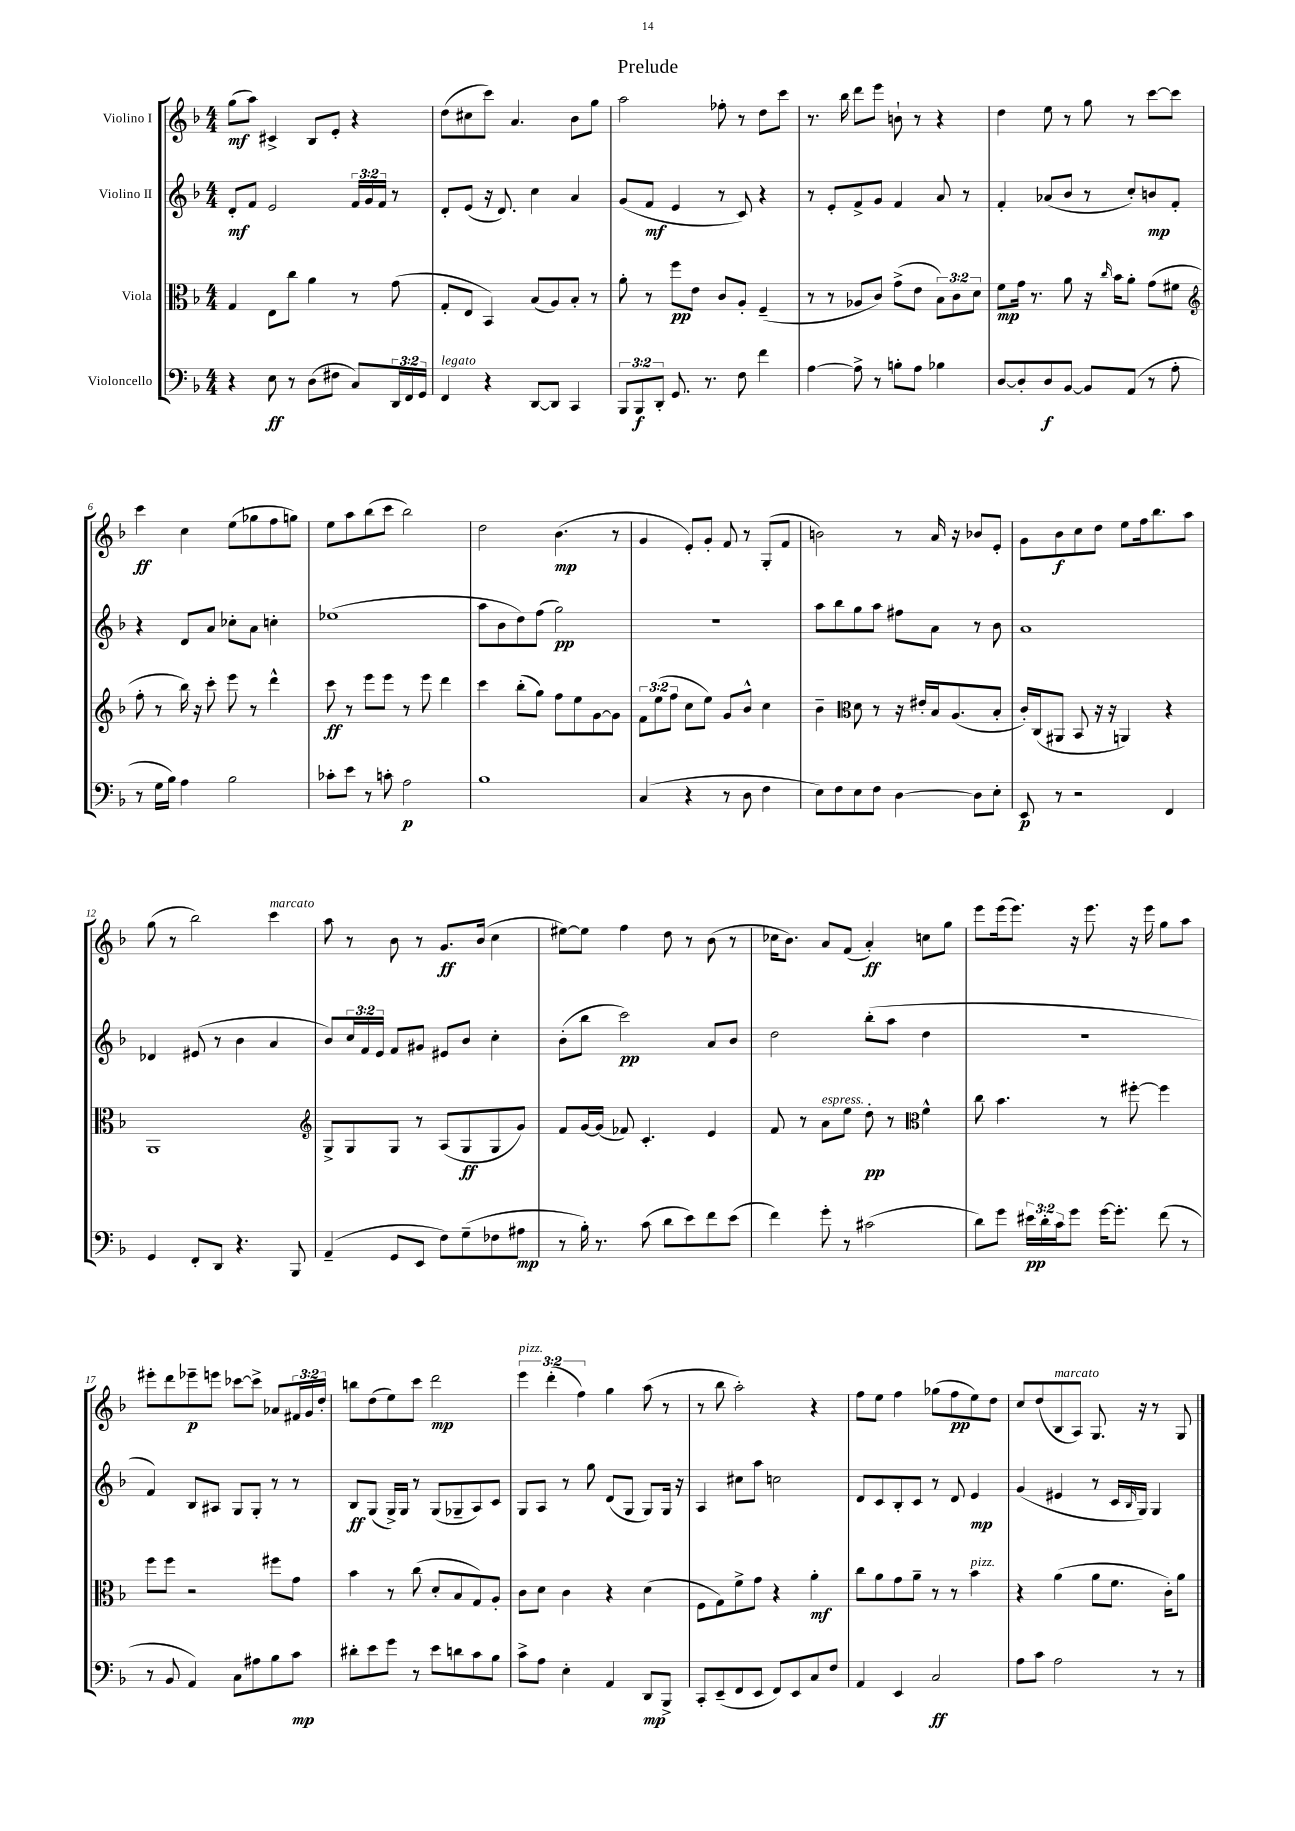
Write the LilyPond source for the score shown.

\header { title = "Prelude" }
<<
\new StaffGroup <<
\new Staff = "s0" \with { instrumentName = "Violino I" } {
    \clef treble \key f \major \numericTimeSignature \time 4/4 \override Staff.TupletNumber.text = #tuplet-number::calc-fraction-text
    g''8\mf( a''8) cis'4-> bes8 e'8-. r4 |
    d''8( cis''8 c'''8) a'4. bes'8 g''8 |
    a''2 fes''8-. r8 d''8 c'''8 |
    r8. bes''16 d'''8 e'''8 b'8-! r8 r4 |
    d''4 e''8 r8 g''8 r8 c'''8~ c'''8 |
    c'''4\ff c''4 e''8( ges''8 f''8 g''8) |
    e''8 a''8 bes''8( c'''8 bes''2) |
    d''2 bes'4.\mp( r8 |
    g'4 e'8-.) g'8-. f'8 r8 g8-.( f'8 |
    b'2) r8 a'16 r16 bes'8 e'8-. |
    g'8 bes'8\f c''8 d''8 e''8 f''16 bes''8. a''8 |
    g''8( r8 bes''2) c'''4^\markup { \italic "marcato" } |
    a''8 r8 bes'8 r8 g'8.\ff bes'16( c''4 |
    eis''8~) eis''8 f''4 d''8 r8 bes'8( r8 |
    ces''16 bes'8.) a'8 f'8( a'4-.\ff) c''8 g''8 |
    e'''8 e'''16( e'''8.) r16 e'''8. r16 e'''16 g''8 a''8 |
    eis'''8-. d'''8 ees'''8--\p e'''8 ces'''8~ ces'''8-> aes'8 \tuplet 3/2 { fis'16 g'16 d''16-. } |
    b''8 d''8( e''8) c'''8 d'''2\mp |
    \tuplet 3/2 { e'''4^\markup { \italic "pizz." } d'''4-.( f''4) } g''4 a''8( r8 |
    r8 bes''8 a''2-.) r4 |
    f''8 e''8 f''4 ges''8( f''8\pp e''8) d''8 |
    c''8 d''8( bes8^\markup { \italic "marcato" } a8) g8. r16 r8 g8 \bar "|." |
}
\new Staff = "s1" \with { instrumentName = "Violino II" } {
    \clef treble \key f \major \numericTimeSignature \time 4/4 \override Staff.TupletNumber.text = #tuplet-number::calc-fraction-text
    d'8-.\mf f'8 e'2 \tuplet 3/2 { f'16 g'16 f'16 } r8 |
    d'8-. e'8( r16 d'8.) c''4 a'4 |
    g'8( f'8\mf e'4 r8 c'8) r4 |
    r8 e'8-. f'8-> g'8 f'4 a'8 r8 |
    f'4-. aes'8( bes'8 r8 c''8-.) b'8\mp f'8-. |
    r4 d'8 a'8 ces''8-. a'8 c''4-. |
    ees''1( |
    a''8 bes'8 d''8) f''8( g''2\pp) |
    R1 |
    a''8 bes''8 g''8 a''8 fis''8 a'8 r8 bes'8 |
    a'1 |
    des'4 eis'8( r8 bes'4 a'4 |
    bes'8) \tuplet 3/2 { c''16 f'16 e'16 } f'8 gis'8 eis'8 bes'8 c''4-. |
    bes'8-.( bes''8 c'''2\pp) a'8 bes'8 |
    d''2 bes''8-.( a''8 d''4 |
    R1 |
    f'4) bes8 ais8 g8 g8-. r8 r8 |
    bes8\ff g8( g16->) g16 r8 g8( ges8-- a8) c'8 |
    g8 a8 r8 g''8 d'8( g8 g8) g16 r16 |
    a4 cis''8 a''8 c''2 |
    d'8 c'8 bes8-. c'8 r8 d'8 e'4\mp |
    g'4( eis'4 r8 c'16 \grace { bes16 } g16) g4 \bar "|." |
}
\new Staff = "s2" \with { instrumentName = "Viola" } {
    \clef alto \key f \major \numericTimeSignature \time 4/4 \override Staff.TupletNumber.text = #tuplet-number::calc-fraction-text
    g4 e8 c''8 a'4 r8 g'8( |
    g8-. e8 bes,4) bes8( a8) bes8-. r8 |
    a'8-. r8 f''8\pp e'8 c'8 a8-. f4--( |
    r8 r8 aes8 c'8) g'8->( e'8 \tuplet 3/2 { bes8) c'8 d'8 } |
    f'8\mp g'16 r8. a'8 r16 \grace { c''16 } bes'16 a'8-. g'8( fis'8 |
    \clef treble f''8-. r8 bes''16) r16 c'''8-. e'''8 r8 d'''4-^ |
    c'''8\ff r8 e'''8 e'''8 r8 e'''8 d'''4 |
    c'''4 bes''8-.( g''8) f''8 e''8 g'8~ g'8 |
    \tuplet 3/2 { f'8 e''8( f''8 } c''8 e''8) g'8 bes'8-^ c''4 |
    bes'4-- \clef alto d'8 r8 r16 eis'16-. bes16 a8.( bes8-. |
    c'16-.) c16( ais,8 bes,8 r16 r16 a,4) r4 |
    a,1 |
    \clef treble g8-> g8 g8 r8 a8( g8\ff g8 g'8) |
    f'8 g'16~ g'16( fes'8) c'4.-. e'4 |
    f'8 r8 a'8^\markup { \italic "espress." } e''8 d''8-.\pp r8 \clef alto f'4-^ |
    c''8 bes'4. r8 fis''8~-. fis''4 |
    f''8 f''8 r2 fis''8 g'8 |
    bes'4 r8 c''8( d'8-. bes8 g8) a8-. |
    c'8 d'8 c'4 r4 d'4( |
    f8 g8) f'8-> g'8 r4 a'4-.\mf |
    c''8 a'8 g'8 a'8-- r8 r8 bes'4^\markup { \italic "pizz." } |
    r4 a'4( a'8 f'8. c'16-.) a'8 \bar "|." |
}
\new Staff = "s3" \with { instrumentName = "Violoncello" } {
    \clef bass \key f \major \numericTimeSignature \time 4/4 \override Staff.TupletNumber.text = #tuplet-number::calc-fraction-text
    r4 e8\ff r8 d8( fis8 c8) \tuplet 3/2 { d,16 f,16 g,16 } |
    f,4^\markup { \italic "legato" } r4 d,8~ d,8 c,4 |
    \tuplet 3/2 { bes,,8 bes,,8\f d,8-. } g,8. r8. f8 f'4 |
    a4~ a8-> r8 b8-. a8 bes4 |
    d8~ d8-. d8\f bes,8~ bes,8 a,8( r8 a8-. |
    r8 g16 bes16) a4 bes2 |
    ces'8-. e'8 r8 c'8-. a2\p |
    bes1 |
    c4( r4 r8 d8 f4 |
    e8) f8 e8 f8 d4~ d8 e8-. |
    e,8\p r8 r2 f,4 |
    g,4 f,8-. d,8 r4. bes,,8 |
    a,4--( g,8 e,8 f8) g8--( fes8 ais8\mp |
    r8 bes16-.) r8. c'8( d'8 e'8) f'8 e'8( |
    f'4) g'8-. r8 cis'2( |
    d'8) g'8 \tuplet 3/2 { eis'16\pp d'16-. c'16 } g'8 g'16~ g'8.-. f'8( r8 |
    r8 bes,8 a,4) c8 ais8 bes8 c'8\mp |
    dis'8-. e'8 g'8 r8 e'8 d'8 c'8 bes8 |
    c'8-> a8 e4-. a,4 d,8\mp bes,,8-> |
    c,8-. e,8--( f,8 e,8 f,8) e,8 c8 f8 |
    a,4 e,4 c2\ff |
    a8 c'8 a2 r8 r8 \bar "|." |
}
>>
>>
